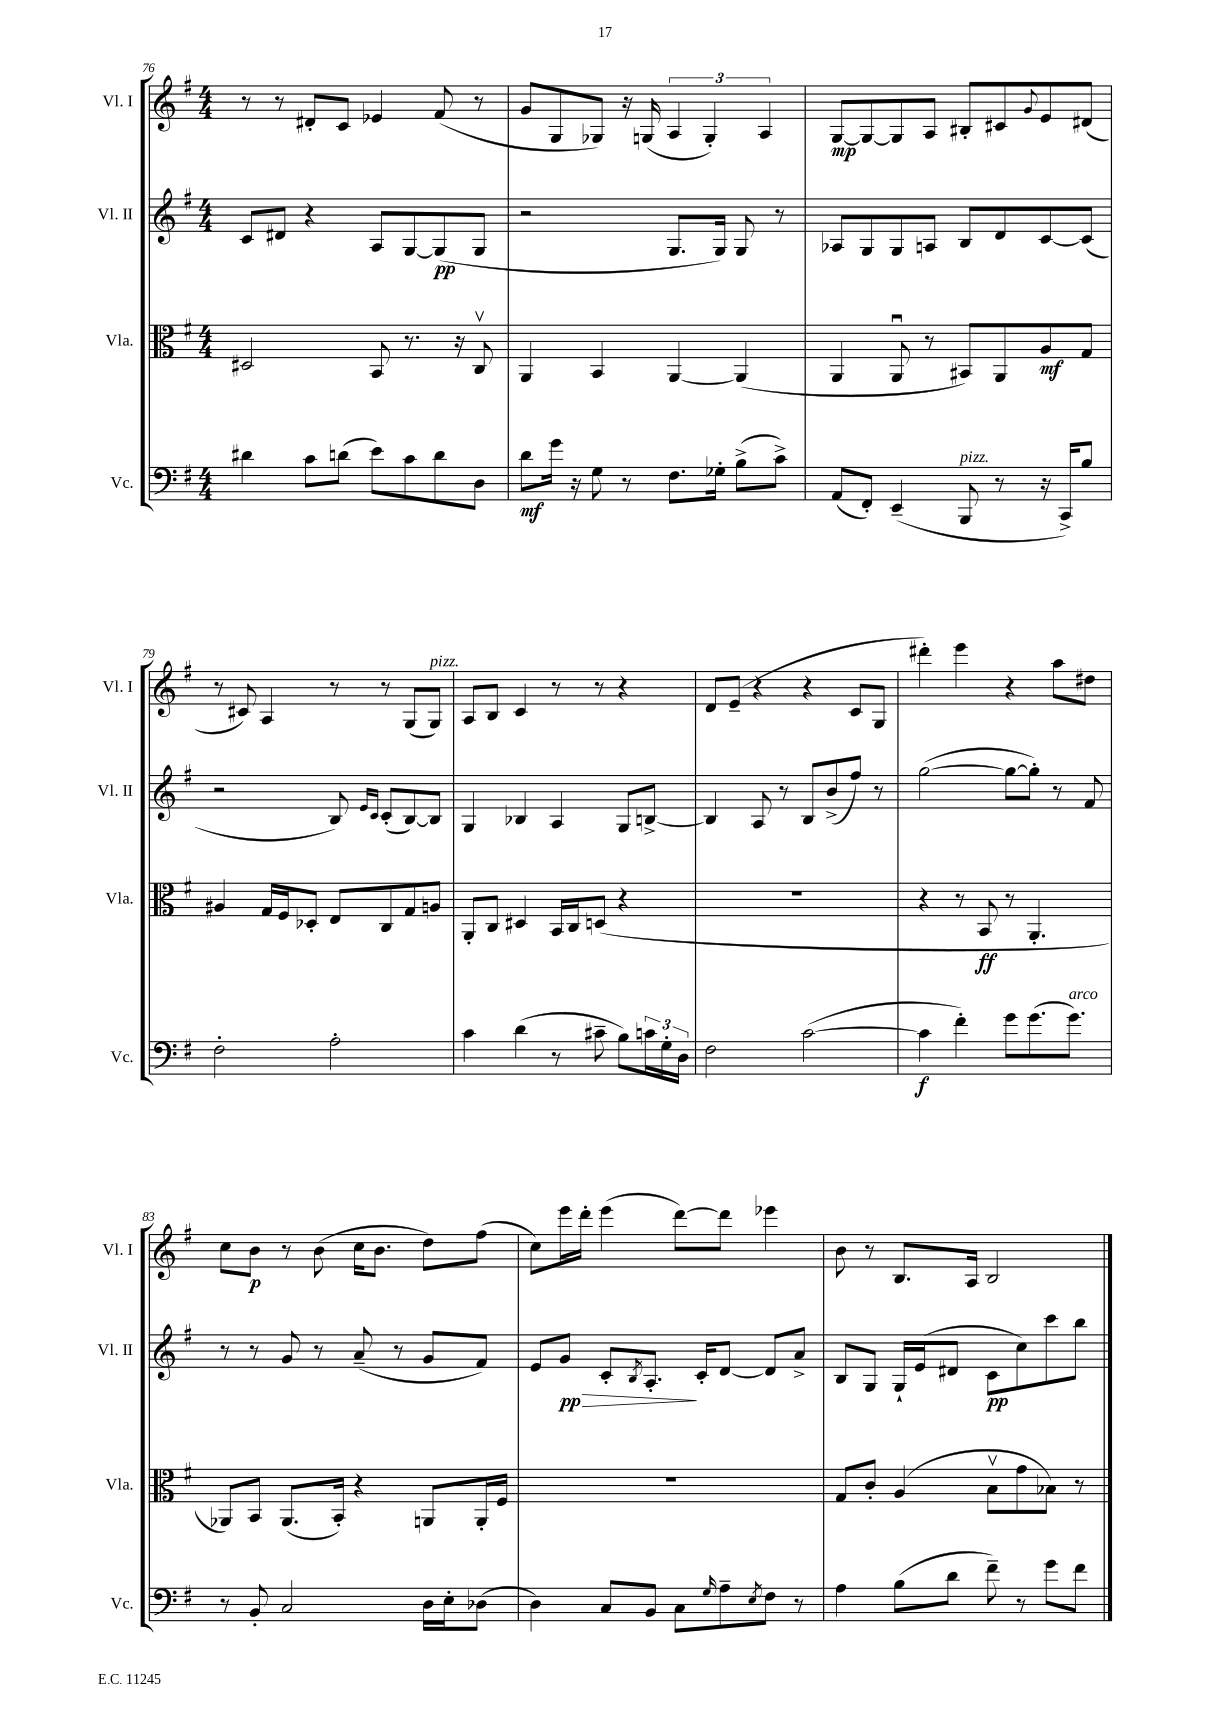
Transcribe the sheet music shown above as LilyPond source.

<<
\new StaffGroup <<
\new Staff = "s0" \with { instrumentName = "Vl. I" shortInstrumentName = "Vl. I" } {
    \clef treble \key g \major \numericTimeSignature \time 4/4
    r8 r8 dis'8-. c'8 ees'4 fis'8( r8 |
    g'8 g8 ges8) r16 g16( \tuplet 3/2 { a4 g4-.) a4 } |
    g8~\mp g8~ g8 a8 bis8-. cis'8 \appoggiatura { g'8 } e'8 dis'8( |
    r8 cis'8) a4 r8 r8 g8( g8^\markup { \italic "pizz." }) |
    a8 b8 c'4 r8 r8 r4 |
    d'8 e'8--( r4 r4 c'8 g8 |
    dis'''4-.) e'''4 r4 a''8 dis''8 |
    c''8 b'8\p r8 b'8( c''16 b'8. d''8) fis''8( |
    c''8) e'''16 d'''16-. e'''4( d'''8~) d'''8 ees'''4 |
    b'8 r8 b8. a16 b2 \bar "|." |
}
\new Staff = "s1" \with { instrumentName = "Vl. II" shortInstrumentName = "Vl. II" } {
    \clef treble \key g \major \numericTimeSignature \time 4/4
    c'8 dis'8 r4 a8 g8~ g8\pp( g8 |
    r2 g8. g16) g8 r8 |
    aes8 g8 g8 a8 b8 d'8 c'8~ c'8( |
    r2 b8) \grace { e'16 c'16 } c'8-.( b8~) b8 |
    g4 bes4 a4 g8 b8~-> |
    b4 a8 r8 b8 b'8->( fis''8) r8 |
    g''2~( g''8~ g''8-.) r8 fis'8 |
    r8 r8 g'8 r8 a'8--( r8 g'8 fis'8) |
    e'8 g'8\pp\> c'8-. \acciaccatura { b8 } a8.-.\! c'16-. d'8~ d'8 a'8-> |
    b8 g8 g16-! e'16( dis'8 c'8\pp c''8) c'''8 b''8 \bar "|." |
}
\new Staff = "s2" \with { instrumentName = "Vla." shortInstrumentName = "Vla." } {
    \clef alto \key g \major \numericTimeSignature \time 4/4
    dis2 b,8 r8. r16 c8\upbow |
    a,4 b,4 a,4~ a,4( |
    a,4 a,8\downbow r8 bis,8) a,8 a8\mf g8 |
    ais4 g16 fis16 des8-. e8 c8 g8 a8 |
    a,8-. c8 dis4 b,16 c16 d8( r4 |
    R1 |
    r4 r8 b,8\ff r8 a,4.-. |
    aes,8) b,8 aes,8.( b,16-.) r4 a,8 a,16-. fis16 |
    R1 |
    g8 c'8-. a4( b8\upbow g'8 bes8) r8 \bar "|." |
}
\new Staff = "s3" \with { instrumentName = "Vc." shortInstrumentName = "Vc." } {
    \clef bass \key g \major \numericTimeSignature \time 4/4
    dis'4 c'8 d'8( e'8) c'8 d'8 d8 |
    d'8\mf g'16 r16 g8 r8 fis8. ges16-. b8->( c'8->) |
    a,8( fis,8-.) e,4--( b,,8^\markup { \italic "pizz." } r8 r16 c,16->) b8 |
    fis2-. a2-. |
    c'4 d'4( r8 cis'8-- b8) \tuplet 3/2 { c'16 g16-. d16 } |
    fis2 c'2~( |
    c'4\f fis'4-.) g'8 g'8.( g'8.^\markup { \italic "arco" }) |
    r8 b,8-. c2 d16 e16-. des8( |
    d4) c8 b,8 c8 \grace { g16 } a8-- \acciaccatura { e8 } fis8 r8 |
    a4 b8( d'8 fis'8--) r8 g'8 fis'8 \bar "|." |
}
>>
>>
\layout { \context { \Score currentBarNumber = #76 } }
